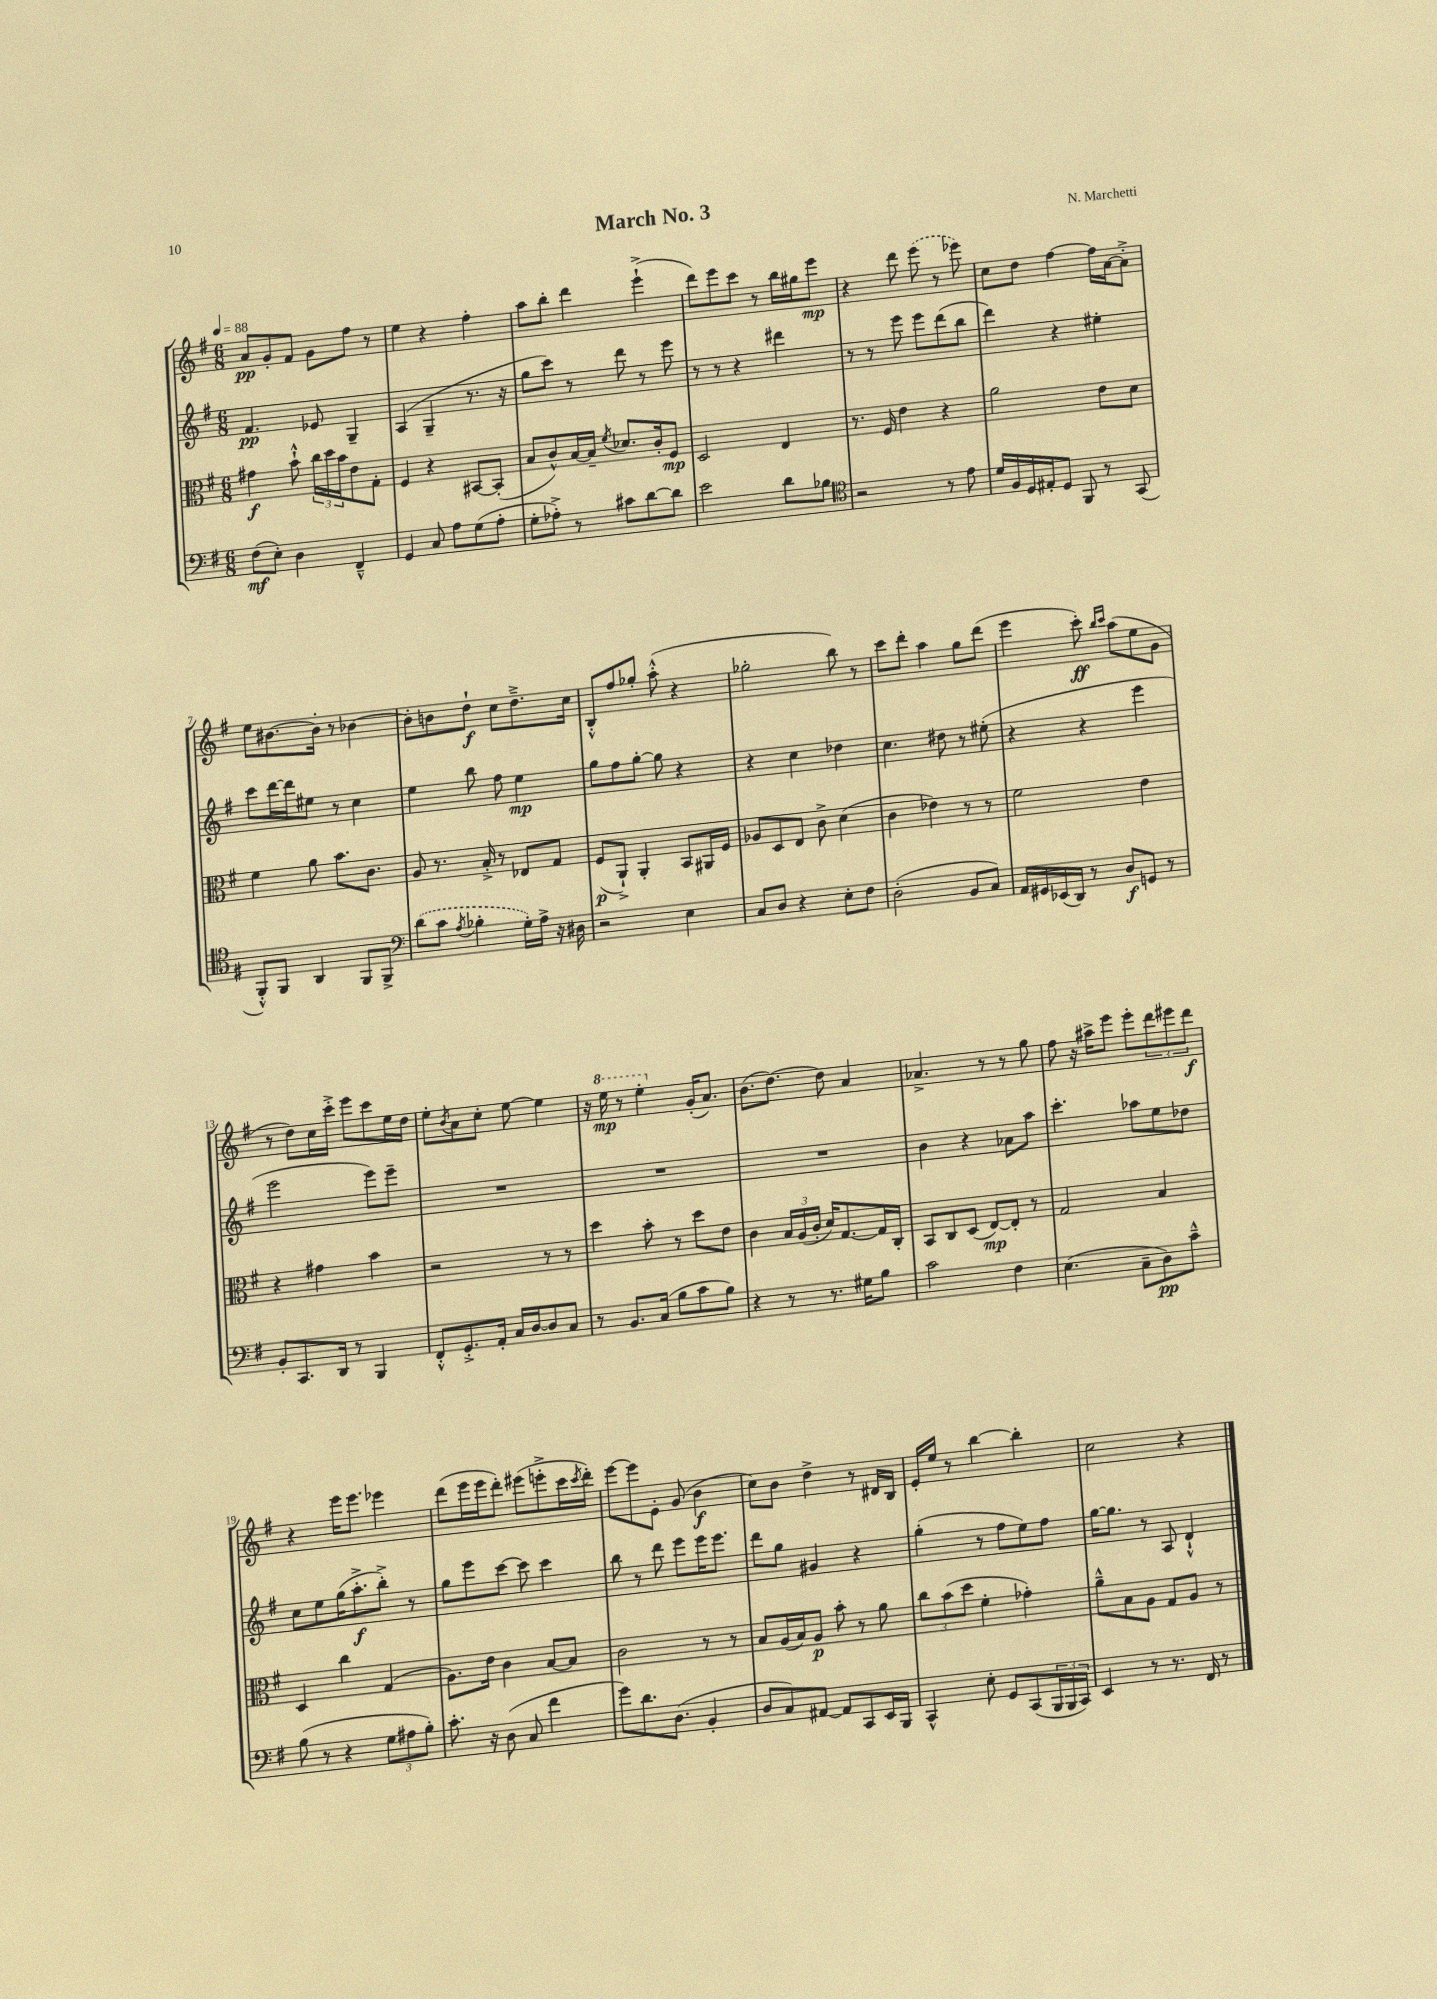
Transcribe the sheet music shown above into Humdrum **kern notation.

**kern	**dynam	**kern	**dynam	**kern	**dynam	**kern	**dynam
*part4	*part4	*part3	*part3	*part2	*part2	*part1	*part1
*staff4	*staff4	*staff3	*staff3	*staff2	*staff2	*staff1	*staff1
*clefF4	*	*clefC3	*	*clefG2	*	*clefG2	*
*k[f#]	*	*k[f#]	*	*k[f#]	*	*k[f#]	*
*M6/8	*	*M6/8	*	*M6/8	*	*M6/8	*
*MM88	*	*MM88	*	*MM88	*	*MM88	*
=1	=1	=1	=1	=1	=1	=1	=1
(8F#\L	mf	4g#X\	f	4.f#/	pp	8a/L	pp
8E'\J)	.	.	.	.	.	8g'/	.
4D\	.	8b`^^\	.	.	.	8f#/J	.
.	.	24cc\LL	.	8e-X/	.	8g\L	.
.	.	24dd\	.	.	.	.	.
.	.	24b\J	.	.	.	.	.
4FF#~^^/	.	8e\	.	4G~/	.	8ff#\J	.
.	.	8G'\J	.	.	.	8r	.
=2	=2	=2	=2	=2	=2	=2	=2
4GG/	.	4F#/	.	(4A/	.	4ee\	.
8C/	.	4r	.	4G~/	.	4r	.
8A\L	.	.	.	.	.	.	.
(8G\	.	[8BB#X/L	.	8.r	.	4ff#'\	.
8A'\J	.	(8BB#'/J]	.	.	.	.	.
.	.	.	.	16r	.	.	.
=3	=3	=3	=3	=3	=3	=3	=3
8G'\L	.	8B/L	.	8gg\L	.	8aa\L	.
8A-X'^\J)	.	8c^^/)	.	8ccc\J)	.	8bb'\J	.
8r	.	[16B/L	.	8r	.	4ddd\	.
.	.	16B~/JJ]	.	.	.	.	.
.	.	8qf#/	.	.	.	.	.
8c#X\L	.	8.d-X/L	.	8ddd\	.	.	.
[8d\	.	.	.	8r	.	(4eee`^\	.
.	.	16c'/k	.	.	.	.	.
8d\J]	.	8F#/J	mp	8eee\	.	.	.
=4	=4	=4	=4	=4	=4	=4	=4
2e\	.	2D/	.	8r	.	8ddd\L)	.
.	.	.	.	8r	.	8eee\	.
.	.	.	.	4r	.	8ccc\J	.
.	.	.	.	.	.	8r	.
8d\L	.	4E/	.	4ddd#X\	.	16bb\LL	.
.	.	.	.	.	.	16gg#X\J	.
8B-X\J	.	.	.	.	.	8eee\J	mp
=5	=5	=5	=5	=5	=5	=5	=5
*clefC4	*	*	*	*	*	*	*
2r	.	8.r	.	8r	.	4r	.
.	.	.	.	8r	.	.	.
.	.	16F#/	.	.	.	.	.
.	.	4e\	.	8eee\	.	8ddd\	.
.	.	.	.	8eee\L	.	(8eee\	.
8r	.	4r	.	(8ddd\	.	8r	.
8e\	.	.	.	8bb\J	.	8eee-X\)	.
=6	=6	=6	=6	=6	=6	=6	=6
16d/LL	.	2a\	.	4ddd\)	.	8cc\L	.
16F#/	.	.	.	.	.	.	.
16D/	.	.	.	.	.	8dd\J	.
16E#X'/J	.	.	.	.	.	.	.
8D/J	.	.	.	4r	.	[4ff#\	.
8FF#/	.	.	.	.	.	.	.
8r	.	8e\L	.	4ee#X'\	.	16ff#\LL]	.
.	.	.	.	.	.	[16a\J	.
(8GG/	.	8d\J	.	.	.	8a'^\J]	.
!!LO:LB:g=z
=7	=7	=7	=7	=7	=7	=7	=7
8FF#'^^/L)	.	4f#\	.	8ccc\L	.	8ee\L	.
8FF#/J	.	.	.	[16ddd\L	.	[8.b#X\	.
.	.	.	.	16ddd\J]	.	.	.
4AA/	.	8a\	.	8ee#X\J	.	.	.
.	.	.	.	.	.	16b#'\Jk]	.
.	.	8.b\L	.	8r	.	8r	.
8FF#/L	.	.	.	4cc\	.	[4b-X\	.
.	.	8.c\J	.	.	.	.	.
8FF#^/J	.	.	.	.	.	.	.
=8	=8	=8	=8	=8	=8	=8	=8
*clefF4	*	*	*	*	*	*	*
(8d\L	.	8A/	.	4ee\	.	8b-'\L]	.
8c\J	.	8.r	.	.	.	8bn\	.
8qA/	.	.	.	.	.	.	.
4B-X'\	.	.	.	8bb\	.	8dd`\J	f
.	.	16B'^/	.	.	.	.	.
.	.	8r	.	8ff#\	.	8cc\L	.
16G'\LL)	.	8E-X/L	.	4ee\	mp	8.dd~^\	.
16A^\JJ	.	.	.	.	.	.	.
16r	.	8G/J	.	.	.	.	.
16D#X\	.	.	.	.	.	16cc\Jk	.
=9	=9	=9	=9	=9	=9	=9	=9
2r	.	(8F#/L	p	8gg\L	.	8B'^^/L	.
.	.	8AA`^/J)	.	8ff#\	.	8ff#/	.
.	.	4AA'/	.	[8gg'\J	.	8gg-X'/J	.
.	.	.	.	8gg\]	.	(8aa'^^\	.
4E\	.	8BB/L	.	4r	.	4r	.
.	.	16AA#X/L	.	.	.	.	.
.	.	16F#/JJ	.	.	.	.	.
=10	=10	=10	=10	=10	=10	=10	=10
8C/L	.	8A-X/L	.	4r	.	2gg-X'\	.
8D/J	.	8D/	.	.	.	.	.
4r	.	8E/J	.	4cc\	.	.	.
.	.	8c^\	.	.	.	.	.
8E'\L	.	(4d\	.	4dd-X\	.	8bb\)	.
8F#\J	.	.	.	.	.	8r	.
=11	=11	=11	=11	=11	=11	=11	=11
(2D'\	.	4c\	.	4.cc\	.	8ccc\L	.
.	.	.	.	.	.	8ddd'\J	.
.	.	4e-X\)	.	.	.	4aa\	.
.	.	.	.	8dd#X\	.	.	.
8BB/L	.	8r	.	8r	.	8gg\L	.
8C/J)	.	8r	.	(8ee#X'\	.	(8ddd\J	.
=12	=12	=12	=12	=12	=12	=12	=12
16AA/LL	.	2f#\	.	4r	.	4eee\	.
16GG#X/	.	.	.	.	.	.	.
(16EE-X/	.	.	.	.	.	.	.
16DD/JJ)	.	.	.	.	.	.	.
8r	.	.	.	4r	.	8ccc'\)	ff
.	.	.	.	.	.	16qqbb/LL	.
.	.	.	.	.	.	16qqccc/JJ	.
8D/L	f	.	.	.	.	(8aa\L	.
8GGn/J	.	4e\	.	4eee\	.	8ee\	.
8r	.	.	.	.	.	8g\J	.
!!LO:LB:g=z
=13	=13	=13	=13	=13	=13	=13	=13
8BB'/L	.	4r	.	2eee\	.	8r	.
8.CC/	.	.	.	.	.	8dd\L)	.
.	.	4g#X\	.	.	.	16cc\L	.
16DD/Jk	.	.	.	.	.	16ccc'^\JJ	.
8r	.	.	.	.	.	8eee\L	.
4BBB/	.	4b\	.	8eee\L)	.	8ccc\	.
.	.	.	.	8eee~\J	.	16ee\L	.
.	.	.	.	.	.	16dd\JJ	.
=14	=14	=14	=14	=14	=14	=14	=14
8FF#'^^/L	.	2r	.	2.r	.	8ee'\L	.
.	.	.	.	.	.	8qb/	.
8.GG'^/	.	.	.	.	.	8a\	.
.	.	.	.	.	.	8cc'\J	.
16AA'/Jk	.	.	.	.	.	.	.
16C/LL	.	.	.	.	.	[8ee\	.
[16D/J	.	.	.	.	.	.	.
8D/]	.	8r	.	.	.	4ee\]	.
8C/J	.	8r	.	.	.	.	.
=15	=15	=15	=15	=15	=15	=15	=15
8r	.	4dd\	.	2.r	.	16r	.
*	*	*	*	*	*	*8va	*
.	.	.	.	.	.	16eee\	mp
8.BB/L	.	.	.	.	.	8r	.
.	.	8b'\	.	.	.	4eee'\	.
(16C/Jk	.	.	.	.	.	.	.
8B\L	.	8r	.	.	.	.	.
*	*	*	*	*	*	*X8va	*
8c\	.	8dd\L	.	.	.	(16g'/KL	.
.	.	.	.	.	.	8.a/J)	.
8B\J)	.	8e\J	.	.	.	.	.
=16	=16	=16	=16	=16	=16	=16	=16
4r	.	4c\	.	2.r	.	(8.b\L	.
.	.	.	.	.	.	[8.dd\J)	.
8r	.	24B/LL	.	.	.	.	.
.	.	(24A/	.	.	.	.	.
.	.	24c'/JJ	.	.	.	.	.
8.r	.	16d/KL)	.	.	.	8dd\]	.
.	.	[8.G/	.	.	.	.	.
.	.	.	.	.	.	4a/	.
16G#X\KL	.	.	.	.	.	.	.
8B\J	.	16G/L]	.	.	.	.	.
.	.	16C'/JJ	.	.	.	.	.
=17	=17	=17	=17	=17	=17	=17	=17
2c\	.	8BB/L	.	4b\	.	4.a-X^/	.
.	.	8C/	.	.	.	.	.
.	.	(8D/J	.	4r	.	.	.
.	.	[8E/L)	mp	.	.	8r	.
4F#\	.	8E'/J]	.	8a-X\L	.	8r	.
.	.	8r	.	8aa\J	.	8gg\	.
=18	=18	=18	=18	=18	=18	=18	=18
(4.E\	.	2G/	.	4.ccc'\	.	8ff#\	.
.	.	.	.	.	.	16r	.
.	.	.	.	.	.	16aa#X^\KL	.
.	.	.	.	.	.	8eee\J	.
8C~\L	.	.	.	8aa-X\L	.	8eee'\L	.
8D\)	pp	4B/	.	8ee\	.	12ddd\	.
.	.	.	.	.	.	12eee#X\	.
8c~^^\J	.	.	.	8dd-X\J	.	.	.
.	.	.	.	.	.	12ddd\J	f
!!LO:LB:g=z
=19	=19	=19	=19	=19	=19	=19	=19
(8B\	.	4D/	.	8cc\L	.	4r	.
8r	.	.	.	8ee\	.	.	.
4r	.	4cc\	.	(16gg\K	.	16eee\KL	.
.	.	.	.	8.aa'^\	f	8.eee\J	.
12G\L	.	(4G/	.	8bb'^\J)	.	4eee-X\	.
12A#X\	.	.	.	.	.	.	.
.	.	.	.	8r	.	.	.
12B'\J)	.	.	.	.	.	.	.
=20	=20	=20	=20	=20	=20	=20	=20
8.c'\	.	8.A\L)	.	8gg\L	.	(8ddd\L	.
.	.	.	.	8eee\	.	16eee\L	.
16r	.	16e\Jk	.	.	.	16eee\J	.
(8D\	.	4c\	.	[8ccc\J	.	8ddd'\J)	.
8C/	.	.	.	8ccc\]	.	(8eee#X\L	.
4f#\	.	[8B/L	.	4ccc\	.	8eeen'^\	.
.	.	8B/J]	.	.	.	16ccc\L	.
.	.	.	.	.	.	8qccc/	.
.	.	.	.	.	.	16ddd'\JJ)	.
=21	=21	=21	=21	=21	=21	=21	=21
8g\L)	.	2c\	.	8bb\	.	[8eee\L	.
8.d\	.	.	.	8r	.	8eee\]	.
.	.	.	.	8ddd\	.	8e'\J	.
(8.D\J	.	.	.	.	.	.	.
.	.	.	.	8eee\L	.	(8g/	.
4BB'/	.	8r	.	16eee\K	.	4b\	f
.	.	.	.	8.eee\J	.	.	.
.	.	8r	.	.	.	.	.
=22	=22	=22	=22	=22	=22	=22	=22
8D/L	.	8B/L	.	8ddd\L	.	8cc\L)	.
8C/)	.	(16A/L	.	8gg\J	.	8b\J	.
.	.	16B/J)	.	.	.	.	.
[8AA#X/J	.	8A/J	p	4g#X/	.	4dd^\	.
8AA#/L]	.	8b'\	.	.	.	.	.
8CC/	.	8r	.	4r	.	8r	.
16EE/L	.	8a\	.	.	.	16d#X/LL	.
16BBB/JJ	.	.	.	.	.	16B/JJ	.
=23	=23	=23	=23	=23	=23	=23	=23
4CC^^/	.	12cc\L	.	(4gg'\	.	16e'/LL	.
.	.	.	.	.	.	16ee/JJ	.
.	.	(12b\	.	.	.	.	.
.	.	.	.	.	.	8r	.
.	.	12dd\J	.	.	.	.	.
8E'\	.	4f#'\	.	8r	.	[4bb\	.
8GG/L	.	.	.	8ff#\L	.	.	.
(8CC/	.	4g-X'\)	.	8ee\)	.	4bb'\]	.
24BBB/L	.	.	.	8ff#\J	.	.	.
24BBB/	.	.	.	.	.	.	.
24CC/JJ)	.	.	.	.	.	.	.
=24	=24	=24	=24	=24	=24	=24	=24
4EE/	.	8a~^^\L	.	[16gg\KL	.	2cc\	.
.	.	.	.	8.gg\J]	.	.	.
.	.	8B\	.	.	.	.	.
8r	.	8A\J	.	8r	.	.	.
8.r	.	8G/L	.	8A/	.	.	.
.	.	8A/J	.	4d`^^/	.	4r	.
16FF#/	.	.	.	.	.	.	.
8r	.	8r	.	.	.	.	.
==	==	==	==	==	==	==	==
*-	*-	*-	*-	*-	*-	*-	*-
